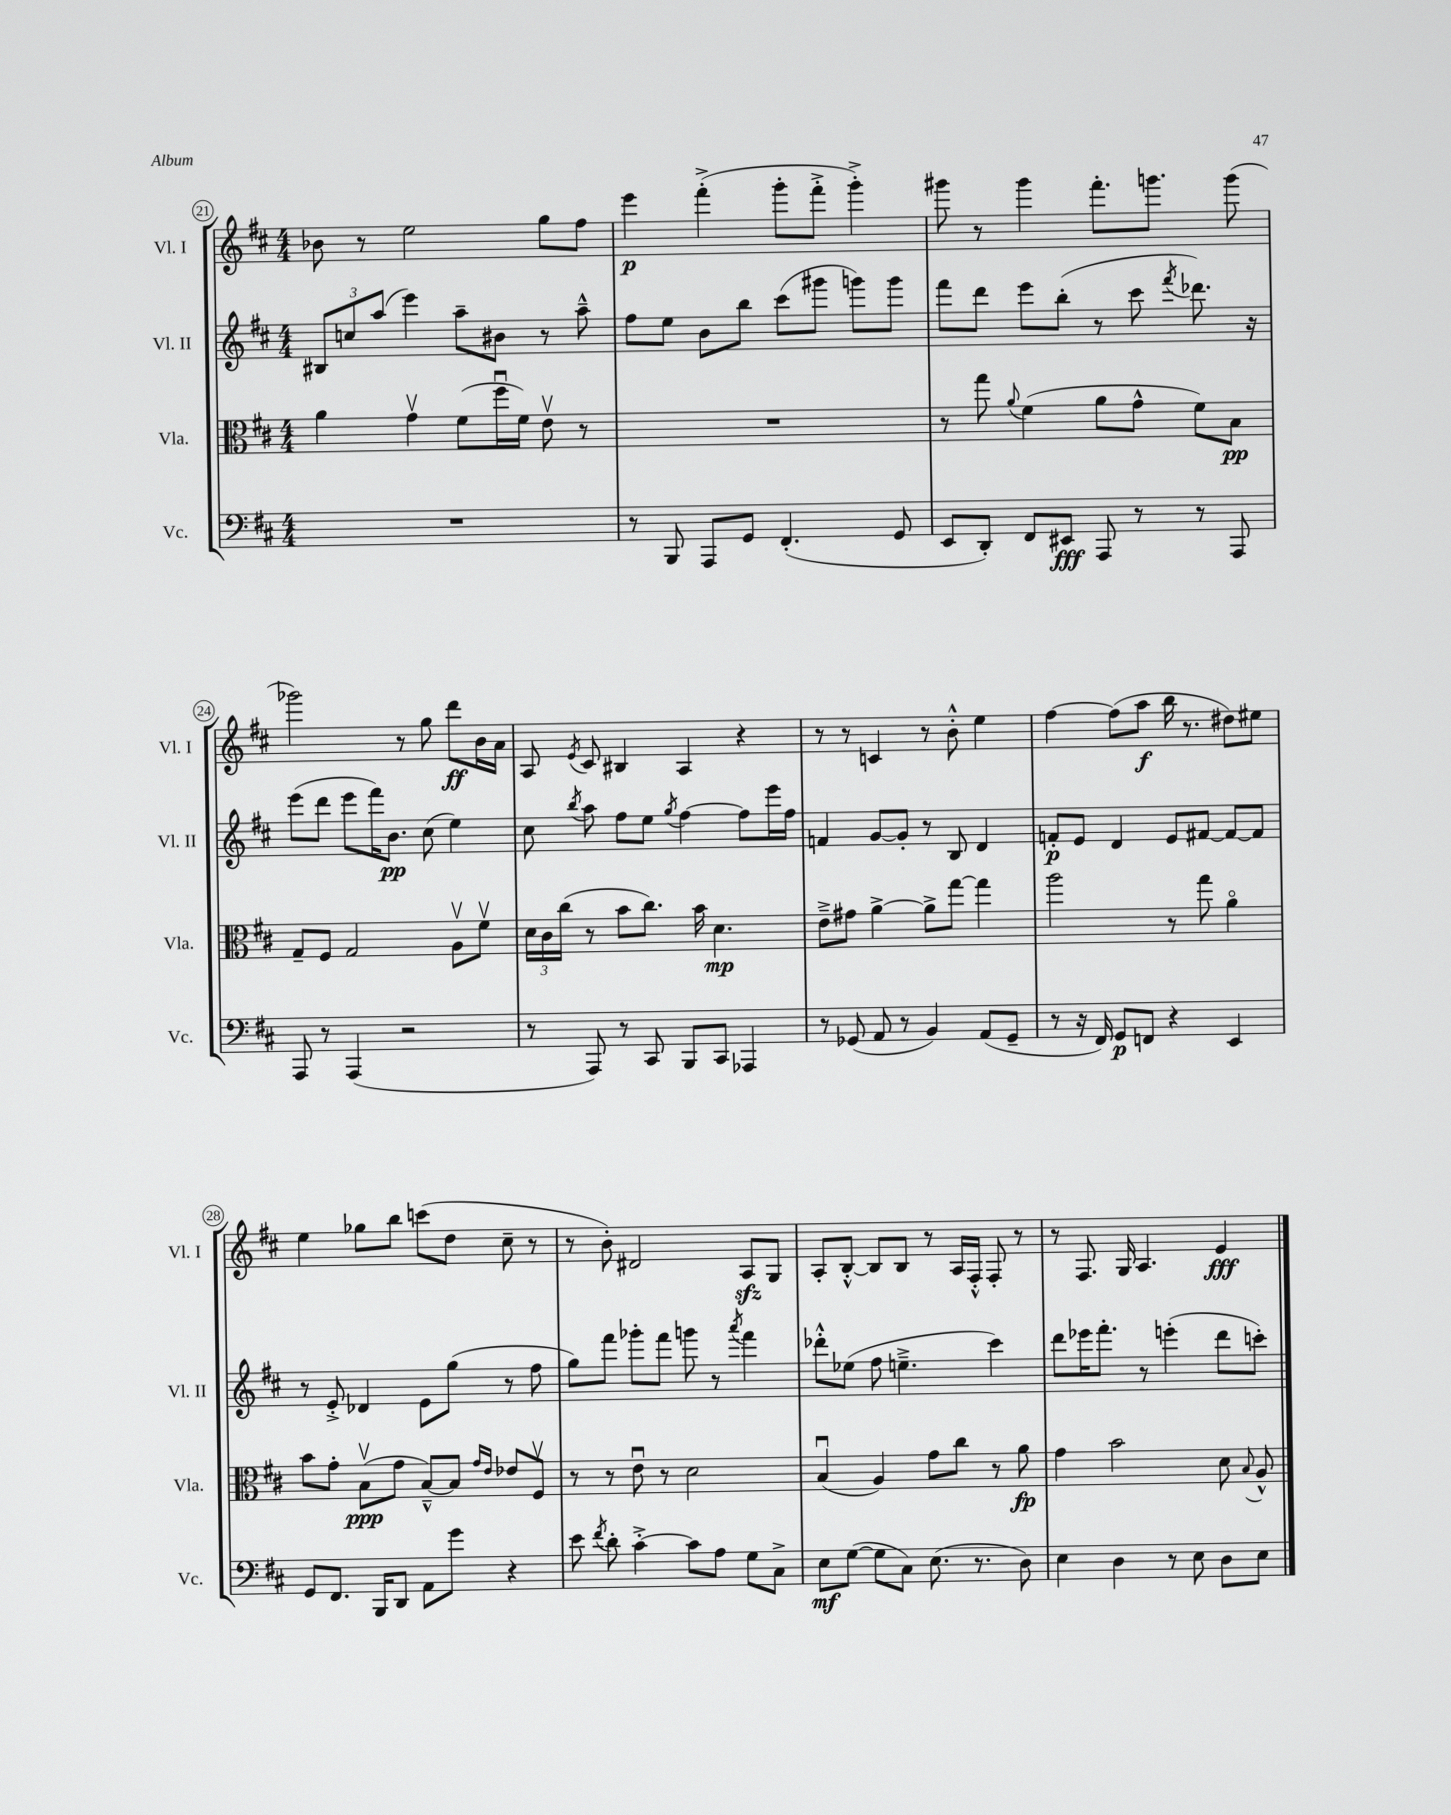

**kern	**kern	**kern	**kern
*staff4	*staff3	*staff2	*staff1
*clefF4	*clefC3	*clefG2	*clefG2
*k[f#c#]	*k[f#c#]	*k[f#c#]	*k[f#c#]
*M4/4	*M4/4	*M4/4	*M4/4
1r	4a\	12B#/L	8b-\
.	.	12cc/	.
.	.	.	8r
.	.	(12aa/J	.
.	4gv\	4eee\)	2ee\
.	(8f#\L	8aa~\L	.
.	16ff#u\L	8b#\J	.
.	16f#\JJ)	.	.
.	8ev\	8r	8gg\L
.	8r	8aa~^^\	8ff#\J
=	=	=	=
8r	1r	8ff#\L	4eee\
8BBB/	.	8ee\J	.
8AAA/L	.	8b\L	(4fff#'^\
8GG/J	.	8bb\J	.
(4.FF#'/	.	(8ccc#\L	8ggg'\L
.	.	8ggg#\J	8fff#'^\J
.	.	8ggg\L)	4ggg'^\)
8GG/	.	8ggg\J	.
=	=	=	=
8EE/L	8r	8fff#\L	8ggg#\
8DD'/J)	8gg\	8ddd\J	8r
.	8qqa/	.	.
8FF#/L	(4f#\	8eee\L	4ggg#\
8EE#/J	.	(8bb'\J	.
8AAA/	8a\L	8r	8.fff#'\L
8r	8g^^\J	8ccc#\	.
.	.	.	8.ggg\J
.	.	8qfff#/	.
8r	8f#\L)	8.ddd-\)	.
8AAA/	8B\J	.	(8ggg\
.	.	16r	.
=	=	=	=
8AAA/	8G~/L	(8eee\L	2ggg-\)
8r	8F#/J	8ddd\J	.
(4AAA/	2G/	8eee\L	.
.	.	16fff#\K)	.
.	.	8.b\J	.
2r	.	.	8r
.	.	(8cc#\	8gg\
.	8Av\L	4ee\)	8ddd\L
.	8f#v\J	.	16b\L
.	.	.	16a\JJ
=	=	=	=
8r	24d\LL	8cc#\	8A/
.	24c#\	.	.
.	(24cc#\JJ	.	.
.	.	8qbb/	8qe/
8AAA/)	8r	8aa\	8c#/
8r	8b\L	8ff#\L	4B#/
8CC#/	8.cc#\J)	8ee\J	.
.	.	8qgg/	.
8BBB/L	.	[4ff#\	4A/
.	16b\	.	.
8CC#/J	4.d\	.	.
4AAA-/	.	8ff#\]L	4r
.	.	16eee\L	.
.	.	16ff#\JJ	.
=	=	=	=
8r	8e~^\L	4f/	8r
(8GG-/	8g#\J	.	8r
8AA/	[4a^\	[8g/L	4c/
8r	.	8g'/]J	.
4BB/)	8a^\]L	8r	8r
.	[8gg\J	8B/	8b'^^\
(8AA/L	4gg\]	4d/	4ee\
8GG-~/J	.	.	.
=	=	=	=
8r	2aa\	8f'/L	[4ff#\
16r	.	8e/J	.
16FF#/)	.	.	.
8GG/L	.	4d/	(8ff#\]L
8FF/J	.	.	8aa\J
4r	8r	8e/L	16bb\
.	.	.	8.r
.	8gg\	[8f#/J	.
4EE/	4ao\	8f#/_L	8dd#\L)
.	.	8f#/]J	8ee#\J
=	=	=	=
8GG/L	8b\L	8r	4ee\
8.FF#/J	8g'\J	8e'^/	.
.	(8Bv\L	4d-/	8gg-\L
16BBB/LK	.	.	.
8DD/J	8g\J	.	8bb\J
8AA\L	[8B~^^/L)	8e\L	(8ccc\L
8g\J	8B/]J	(8gg\J	8dd\J
.	16qqg/LL	.	.
.	16qqe/JJ	.	.
4r	8e-/L	8r	8cc#~\
.	8F#v/J	8ff#\	8r
=	=	=	=
8e\	8r	8gg\L)	8r
8qf#/	.	.	.
8d'\	8r	8fff#\J	8b'\)
[4c#'^\	8eu\	8ggg-'\L	2d#/
.	8r	8fff#\J	.
8c#\]L	2d\	8ggg\	.
8A\J	.	8r	.
.	.	8qaaa/	.
8G\L	.	4fff#\	8A/L
8C#^\J	.	.	8G/J
=	=	=	=
8E\L	(4Bu/	8ddd-'^^\L	8A'/L
([8G\J	.	(8ee-\J	[8B'^^/J
8G\]L	4A/)	8ff#\	8B/]L
8C#\J)	.	4.ee~^\	8B/J
(8.E\	8g\L	.	8r
.	8cc#\J	.	16A/LL
8.r	.	.	16F#'^^/JJ
.	8r	4ccc#\)	8F#'/
8D\)	8a\	.	8r
=	=	=	=
4E\	4g\	8ddd\L	8r
.	.	16eee-\K	8.F#/
.	.	8.fff#'\J	.
4D\	2b\	.	.
.	.	.	16G/
.	.	8r	4.A/
8r	.	(4eee'\	.
8E\	.	.	.
8D\L	8d\	8ddd\L	4e/
.	8qqB/	.	.
8E\J	8A^^/	8ccc'\J)	.
==	==	==	==
*-	*-	*-	*-
